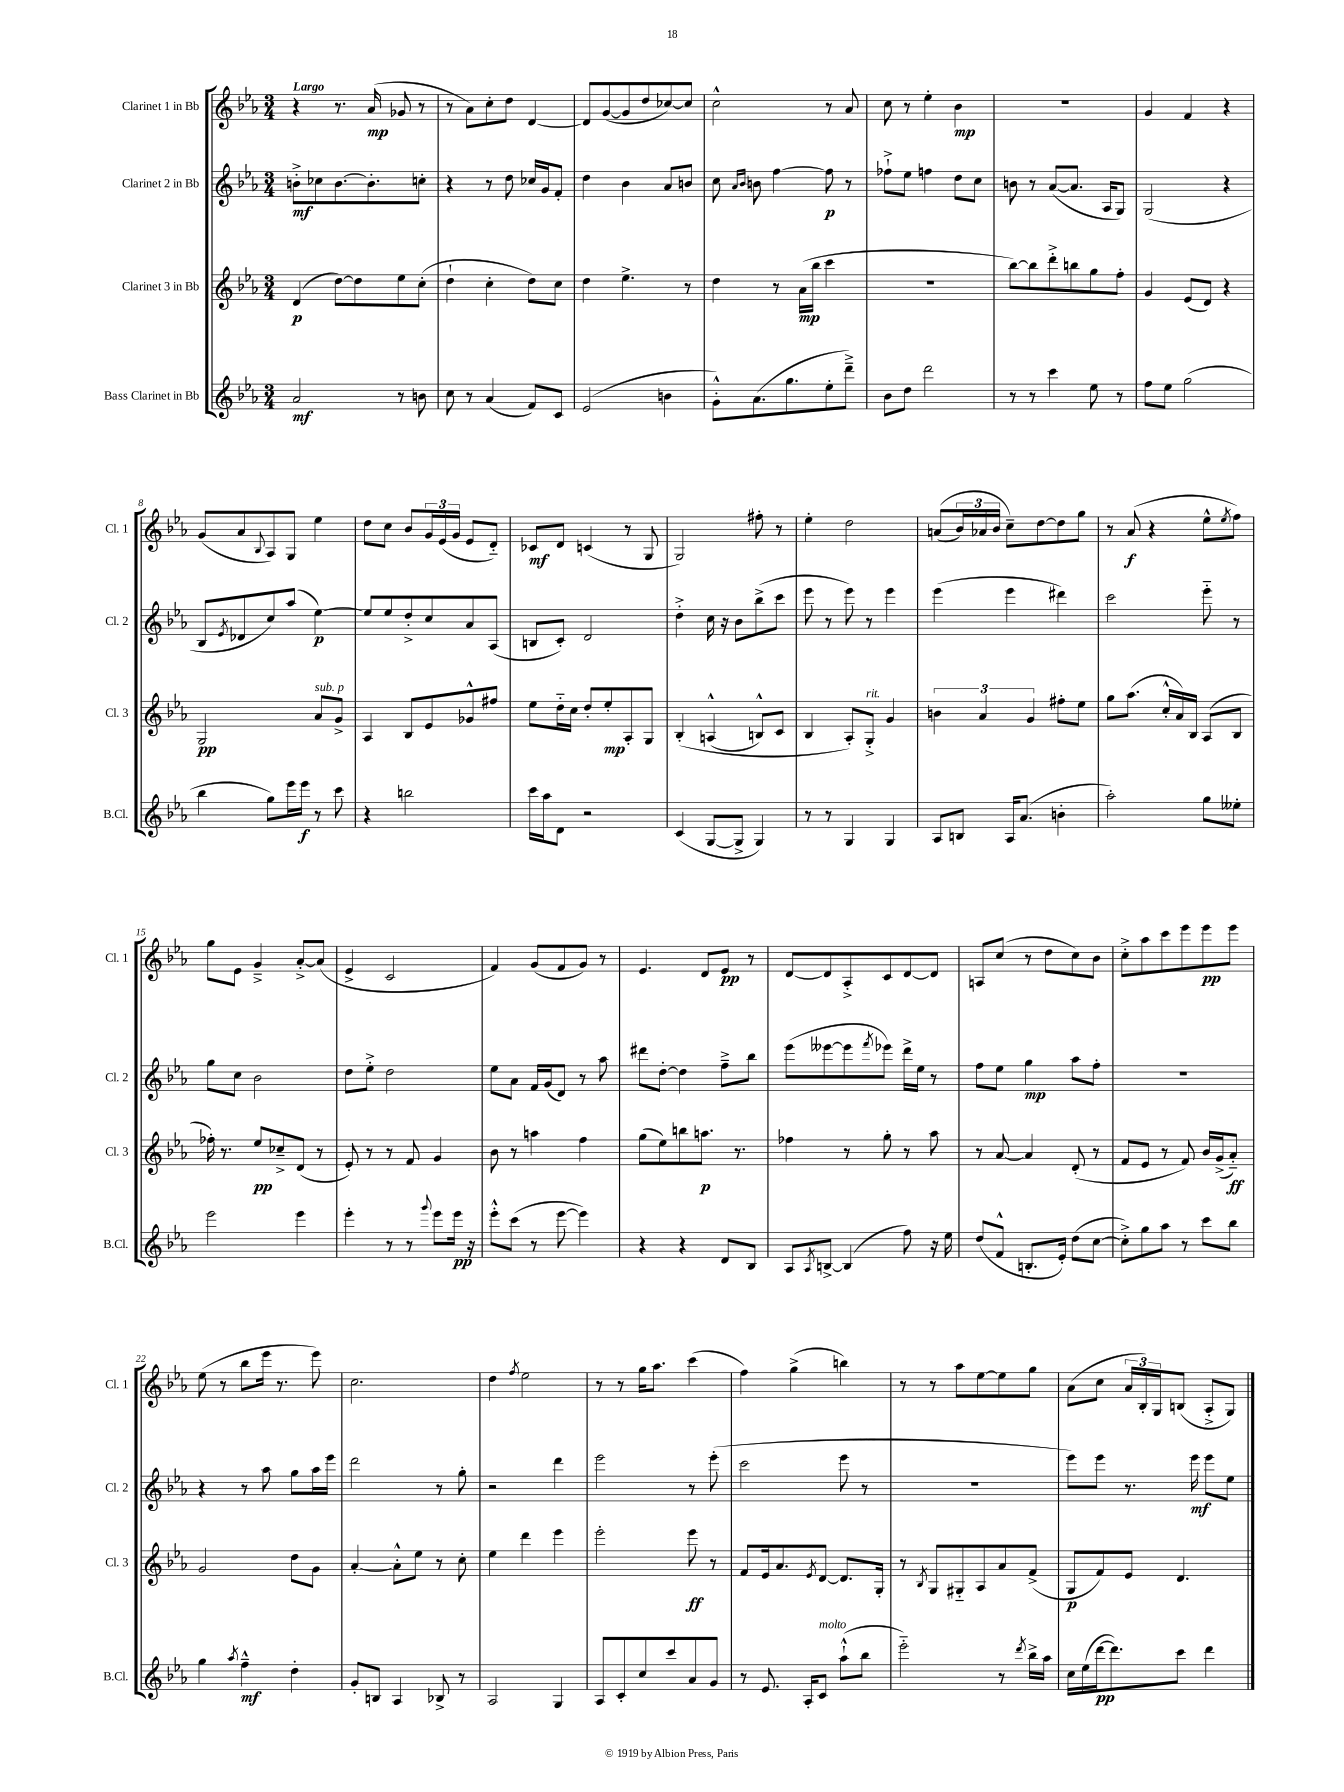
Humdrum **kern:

**kern	**kern	**kern	**kern
*staff4	*staff3	*staff2	*staff1
*clefG2	*clefG2	*clefG2	*clefG2
*k[b-e-a-]	*k[b-e-a-]	*k[b-e-a-]	*k[b-e-a-]
*M3/4	*M3/4	*M3/4	*M3/4
2a-	(4d	8b'^	4r
.	.	8cc-	.
.	[8dd)	[8.b	8.r
.	8dd]	.	.
.	.	8.b']	(16a-
8r	8ee-	.	8g-
8b	(8cc'	8cc'	8r
=	=	=	=
8cc	4dd`	4r	8r
8r	.	.	8a-)
(4a-	4cc'	8r	8cc'
.	.	8dd	8dd
8f)	8dd)	16cc-	[4d
.	.	16g	.
8c	8cc	8f'	.
=	=	=	=
(2e-	4dd	4dd	8d]
.	.	.	([8g
.	4.ee-^	4b-	8g]
.	.	.	8dd
4b	.	8a-	[8cc-)
.	8r	8b	8cc-]
=	=	=	=
8g'^^)	4dd	8cc	2cc^^
.	.	16qqa-	.
.	.	16qqb-	.
(8.a-	.	8b	.
.	8r	[4ff	.
8.gg	.	.	.
.	(16a-	.	.
.	16bb-	.	.
8ee-'	4ccc	8ff]	8r
8ddd~^)	.	8r	8a-
=	=	=	=
8b-	2.r	8ff-`^	8cc
8dd	.	8ee-	8r
2ddd	.	4ff	4ee-'
.	.	8dd	4b-
.	.	8cc	.
=	=	=	=
8r	[8bb-)	8b	2.r
8r	8bb-]	8r	.
4ccc	8ddd'^	([8a-	.
.	8bb	8.a-]	.
8ee-	8gg	.	.
.	.	16A-	.
8r	8ff'	8G)	.
=	=	=	=
8ff	4g	(2G	4g
8ee-	.	.	.
(2gg	(8e-	.	4f
.	8d)	.	.
.	4r	4r	4r
=	=	=	=
4bb-	2G	8B-	(8g
.	.	8qe-	.
.	.	8d-	8a-
.	.	.	8qqB-
8gg)	.	8cc)	8A-)
16eee-	.	(8aa-	8G
16eee-	.	.	.
8r	8a-	[4ee-)	4ee-
8ccc	8g^	.	.
=	=	=	=
4r	4A-	8ee-]	8dd
.	.	8ee-	8cc
2bb	8B-	8dd'^	8b-
.	8e-	8cc	24g
.	.	.	(24e-
.	.	.	24g
.	8g-^^	8a-	8e-
.	8ff#	(8A-	8d'~)
=	=	=	=
16ccc	8ee-	8B	8c-
16aa-	.	.	.
8d	16dd'~	8c')	8d
.	16cc	.	.
2r	8dd'	2d	(4c
.	8ee-'	.	.
.	8A-'	.	8r
.	8G	.	8G
=	=	=	=
(4c	&(4B-'	4dd'^	2G)
[8G	(4A^^	16cc	.
.	.	16r	.
8G^]	.	8b-	.
4G)	8B^^)	(8bb-^	8ff#'
.	8c	8ccc	8r
=	=	=	=
8r	4B-	8eee-	4ee-'
8r	.	8r	.
4G	8A-'&)	8eee-)	2dd
.	8G'^	8r	.
4G	4g	4eee-	.
=	=	=	=
8A-	6b	(4eee-	&((8a
8B	.	.	24b-)
.	6a-	.	24a-
.	.	.	24b-
16A-	.	4eee-	8cc~&)
(8.a-	.	.	.
.	6g	.	.
.	.	.	[8dd
4b'	8ff#'	4ddd#)	8dd]
.	8ee-	.	8gg
=	=	=	=
2aa-')	8gg	2ccc	8r
.	(8.aa-	.	(8a-
.	.	.	4r
.	16cc'^^	.	.
.	16a-)	.	.
.	16B-	.	.
8gg	(8A-	8eee-'~	8ee-^^
.	.	.	8qee-
8ee--'	8B-	8r	8ff)
=	=	=	=
2eee-	16ff-')	8gg	8gg
.	8.r	.	.
.	.	8cc	8e-
.	8ee-	2b-	4g~^
.	8cc-~^	.	.
4eee-	(8d	.	[8a-'^
.	8r	.	(8a-]
=	=	=	=
4eee-'	8e-')	8dd	4e-^
.	8r	8ee-'^	.
8r	8r	2dd	2c
8r	8f	.	.
8qqggg	.	.	.
8eee-	4g	.	.
16eee-	.	.	.
16r	.	.	.
=	=	=	=
8eee-'^^	8b-	8ee-	4f)
(8ccc	8r	8a-	.
8r	4aa	16f	(8g
.	.	(16g	.
[8eee-	.	8d)	8f
4eee-])	4ff	8r	8g)
.	.	8aa-	8r
=	=	=	=
4r	(8gg	8ddd#	4.e-
.	8ee-)	[8dd'	.
4r	8bb	4dd]	.
.	8.aa	.	8d
8d	.	8ff~^	8e-
.	8.r	.	.
8B-	.	8bb-	8r
=	=	=	=
8A-	4ff-	(8eee-	[8d
8qA-	.	.	.
[8B^	.	[8eee--	8d]
(4B]	8r	8eee--]	8A-'^
.	.	8qfff	.
.	8gg'	8eee-)	8c
8ff)	8r	16ddd^	[8d
.	.	16ee-	.
16r	8aa-	8r	8d]
16ee-	.	.	.
=	=	=	=
(8dd	8r	8ff	8A
8f^^	[8a-	8ee-	(8cc
8.B'	4a-]	4gg	8r
.	.	.	8dd
16e-')	.	.	.
(8dd	(8d'	8aa-	8cc)
[8cc	8r	8ff'	8b-
=	=	=	=
8cc'^])	8f	2.r	8cc'^
8gg	8e-	.	8aa-
8aa-	8r	.	8ccc
8r	8f)	.	8eee-
8ccc	16b-	.	8eee-
.	(16g^	.	.
8bb-	8a-'~)	.	8eee-
=	=	=	=
4gg	2g	4r	(8ee-
.	.	.	8r
8qaa-	.	.	.
4ff~^^	.	8r	8bb-
.	.	8aa-	16eee-
.	.	.	8.r
4dd'	8dd	8gg	.
.	8g	16aa-	8eee-)
.	.	16eee-	.
=	=	=	=
8g'	[4a-'	2ddd	2.cc
8B	.	.	.
4A-	8a-'^^]	.	.
.	8ee-	.	.
8B-^	8r	8r	.
8r	8cc'	8gg'	.
=	=	=	=
2A-	4ee-	2r	4dd
.	.	.	8qff
.	4ddd	.	2ee-
4G	4eee-	4ddd	.
=	=	=	=
8A-	2eee-'	2eee-	8r
8c'	.	.	8r
8cc	.	.	16gg
.	.	.	8.aa-
8ccc	.	.	.
8a-	8eee-	8r	(4ccc
8g	8r	(8eee-'	.
=	=	=	=
8r	8f	2ccc	4ff)
8.e-	16e-	.	.
.	8.a-	.	.
.	.	.	(4gg^
16A-'	.	.	.
.	8qe-	.	.
8c	[8d	.	.
(8aa-`^^	8.d]	8eee-	4bb)
8bb-	.	8r	.
.	16G'	.	.
=	=	=	=
2eee-'~)	8r	2.r	8r
.	8qB-	.	.
.	8G	.	8r
.	8G#'~	.	8aa-
.	8A-	.	[8ee-
8r	8a-	.	8ee-]
8qddd	.	.	.
16bb-^	(8f^	.	8gg
16aa-	.	.	.
=	=	=	=
16cc	8G	8eee-)	(8a-
(16ee-	.	.	.
[16ddd	8f)	8eee-	8cc
8.ddd])	.	.	.
.	8e-	8.r	24a-
.	.	.	24B-')
.	.	.	24G
8ccc	4.d	.	(8B
.	.	16eee-	.
4ddd	.	8eee-	8A-'^
.	.	8ee-	8G)
==	==	==	==
*-	*-	*-	*-
